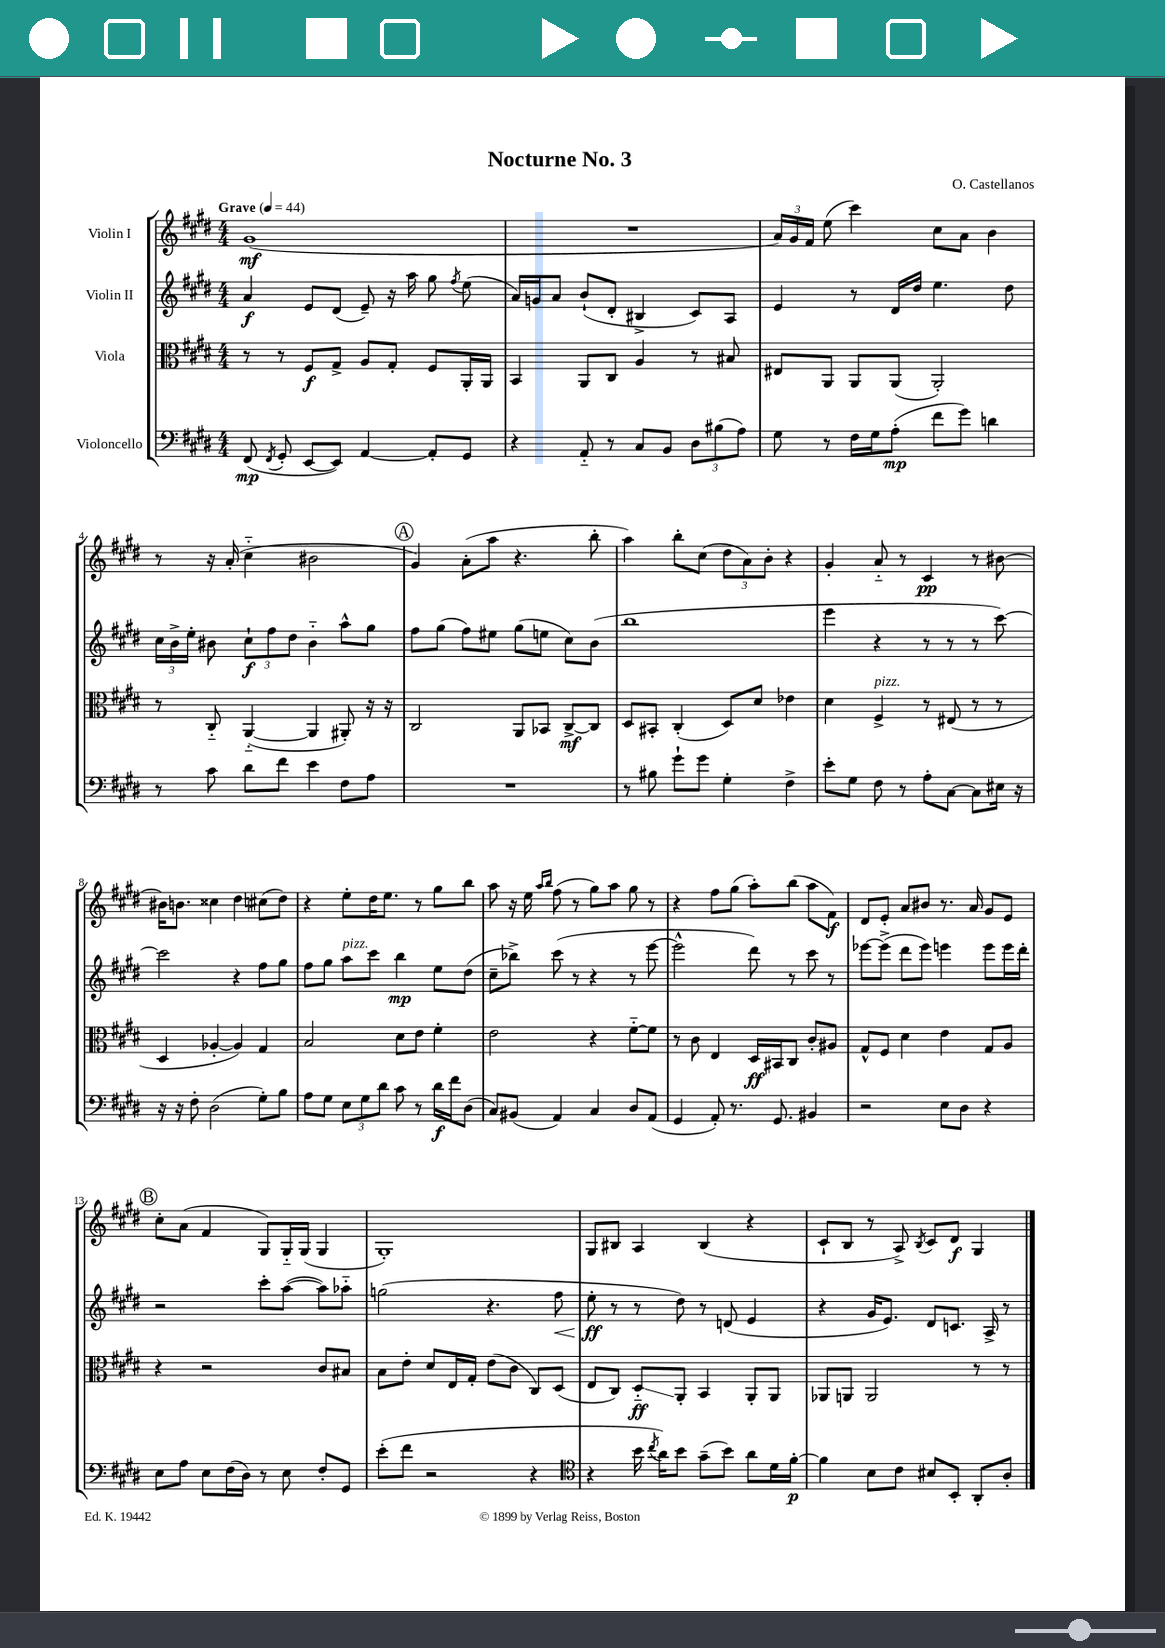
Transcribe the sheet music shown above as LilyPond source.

\header { title = "Nocturne No. 3" composer = "O. Castellanos" }
<<
\new StaffGroup <<
\new Staff = "s0" \with { instrumentName = "Violin I" } {
    \clef treble \key e \major \numericTimeSignature \time 4/4 \tempo "Grave" 4 = 44
    \autoBeamOff gis'1\mf( |
    R1 |
    \tuplet 3/2 { a'16[) gis'16 fis'16] } e''8( cis'''4) cis''8[ a'8] b'4 |
    r8 r16 a'16-.( cis''4-_ bis'2 |
    \mark \markup { \circle "A" } gis'4) a'8[-.( a''8] r4. b''8-. |
    a''4) b''8[-. cis''8]( \tuplet 3/2 { dis''8[ a'8) b'8]-. } r4 |
    gis'4-. a'8-_ r8 cis'4\pp r8 bis'8~ |
    bis'16[ b'8.] cisis''4 dis''4 cis''8[( dis''8]) |
    r4 e''8[-. dis''16 e''8.] r8 gis''8[ b''8] |
    a''8 r16 e''16 \grace { a''16[ b''16] } fis''8( r8 gis''8[) a''8] gis''8 r8 |
    r4 fis''8[ gis''8]( a''8[-.) b''8]( a''8[ fis'8]\f) |
    dis'8[ e'8]-. a'8[ bis'8] r8. a'16 gis'8[ e'8] |
    \mark \markup { \circle "B" } cis''8[-. a'8]( fis'4 gis8[) gis16-_ gis16]( gis4 |
    gis1-.) |
    gis8[ bis8] a4 bis4( r4 |
    cis'8[-! b8] r8 a8->) \acciaccatura { b8 } cis'8[ dis'8]\f gis4 \bar "|." |
}
\new Staff = "s1" \with { instrumentName = "Violin II" } {
    \clef treble \key e \major \numericTimeSignature \time 4/4
    \autoBeamOff a'4\f e'8[ dis'8]( e'8--) r16 a''16 gis''8 \acciaccatura { fis''8 } e''8( |
    a'16[) g'16 a'8] b'8[-!( dis'8]-. bis4-> cis'8[) a8] |
    e'4 r8 dis'16[ dis''16] e''4. dis''8 |
    \tuplet 3/2 { cis''16[ b'16-> e''16]-. } bis'8 \tuplet 3/2 { cis''8[-!\f fis''8 dis''8] } bis'4-_ a''8[-^ gis''8] |
    \mark \markup { \circle "A" } fis''8[ gis''8]( fis''8[) eis''8] gis''8[( e''8] cis''8[) b'8]( |
    b''1 |
    e'''4 r4 r8 r8 r8 cis'''8~) |
    cis'''2 r4 fis''8[ gis''8] |
    fis''8[ gis''8] a''8[^\markup { \italic "pizz." } cis'''8] b''4\mp e''8[ dis''8]( |
    cis''8[-- bes''8]->) cis'''8( r8 r4 r8 e'''8~ |
    e'''2-^ dis'''8) r8 cis'''8 r8 |
    ees'''8[~ ees'''8]->( dis'''8[ ees'''8]) e'''4 e'''8[ e'''16 dis'''16]-. |
    \mark \markup { \circle "B" } r2 cis'''8[-. a''8]~( a''8[) aes''8]-_ |
    g''2( r4. fis''8\< |
    e''8-.\ff\! r8 r8 dis''8) r8 d'8( e'4 |
    r4 gis'16[ e'8.]) dis'8[ c'8.] a16-> r8 \bar "|." |
}
\new Staff = "s2" \with { instrumentName = "Viola" } {
    \clef alto \key e \major \numericTimeSignature \time 4/4
    \autoBeamOff r8 r8 fis8[\f gis8]-> a8[ gis8]-. fis8[ a,16-. a,16] |
    b,4 a,8[ cis8] a4 r8 bis8 |
    eis8[ a,8] a,8[ a,8]( a,2-.) |
    r8 cis8-_ a,4~-_( a,4 ais,8-.) r16 r16 |
    \mark \markup { \circle "A" } cis2 a,8[ bes,8] cis8[~->\mf cis8] |
    dis8[ bis,8]-. cis4-.( dis8[) dis'8] ees'4 |
    dis'4 fis4->^\markup { \italic "pizz." } r8 eis8( r8 r8 |
    dis4 aes4~-. aes4) gis4 |
    b2 dis'8[ e'8] fis'4-. |
    e'2 r4 fis'8[~-_ fis'8] |
    r8 cis'8 e4 dis16[\ff bis,16 cis8] cis'8[-. ais8] |
    gis8[-^ fis8] dis'4 e'4 gis8[ a8] |
    \mark \markup { \circle "B" } r4 r2 cis'8[ bis8] |
    b8[ e'8]-. dis'8[ e16 gis16]-. e'8[( cis'8] cis8[) dis8]( |
    e8[ cis8]) dis8[-_\glissando\ff a,8]-. b,4 a,8[-. a,8] |
    aes,8[ a,8] a,2 r8 r8 \bar "|." |
}
\new Staff = "s3" \with { instrumentName = "Violoncello" } {
    \clef bass \key e \major \numericTimeSignature \time 4/4
    \autoBeamOff fis,8\mp( \acciaccatura { fis,8 } gis,8-. e,8[~ e,8]) a,4~ a,8[-. gis,8] |
    r4 a,8-_ r8 cis8[ b,8] \tuplet 3/2 { dis8[ bis8( a8]) } |
    gis8 r8 fis16[ gis16 a8]-.\mp( fis'8[ gis'8]) d'4 |
    r8 cis'8 dis'8[ fis'8] e'4 fis8[ a8] |
    \mark \markup { \circle "A" } R1 |
    r8 bis8 gis'8[-! gis'8] gis4-. fis4-> |
    e'8[-. gis8] fis8 r8 a8[-. cis8]~ cis8[ eis16] r16 |
    r16 r16 fis8-. dis2( gis8[-.) b8] |
    a8[ gis8] \tuplet 3/2 { e8[ gis8 dis'8] } cis'8 r8 dis'16[\f fis'16 dis8]( |
    cis8[) bis,8]( a,4) cis4 dis8[ a,8]( |
    gis,4 a,8-.) r8. gis,8. bis,4 |
    r2 e8[ dis8] r4 |
    \mark \markup { \circle "B" } e8[ a8] e8[ fis16( dis16]) r8 e8 fis8[-. gis,8] |
    e'8[-.( fis'8] r2 r4 |
    \clef tenor r4 b'16 \acciaccatura { cis''8 } a'16[) b'8] gis'8[--( b'8]) a'8[ dis'16 fis'16]~-.\p |
    fis'4 b8[ cis'8] bis8[ b,8]-. a,8[-. a8]-. \bar "|." |
}
>>
>>
